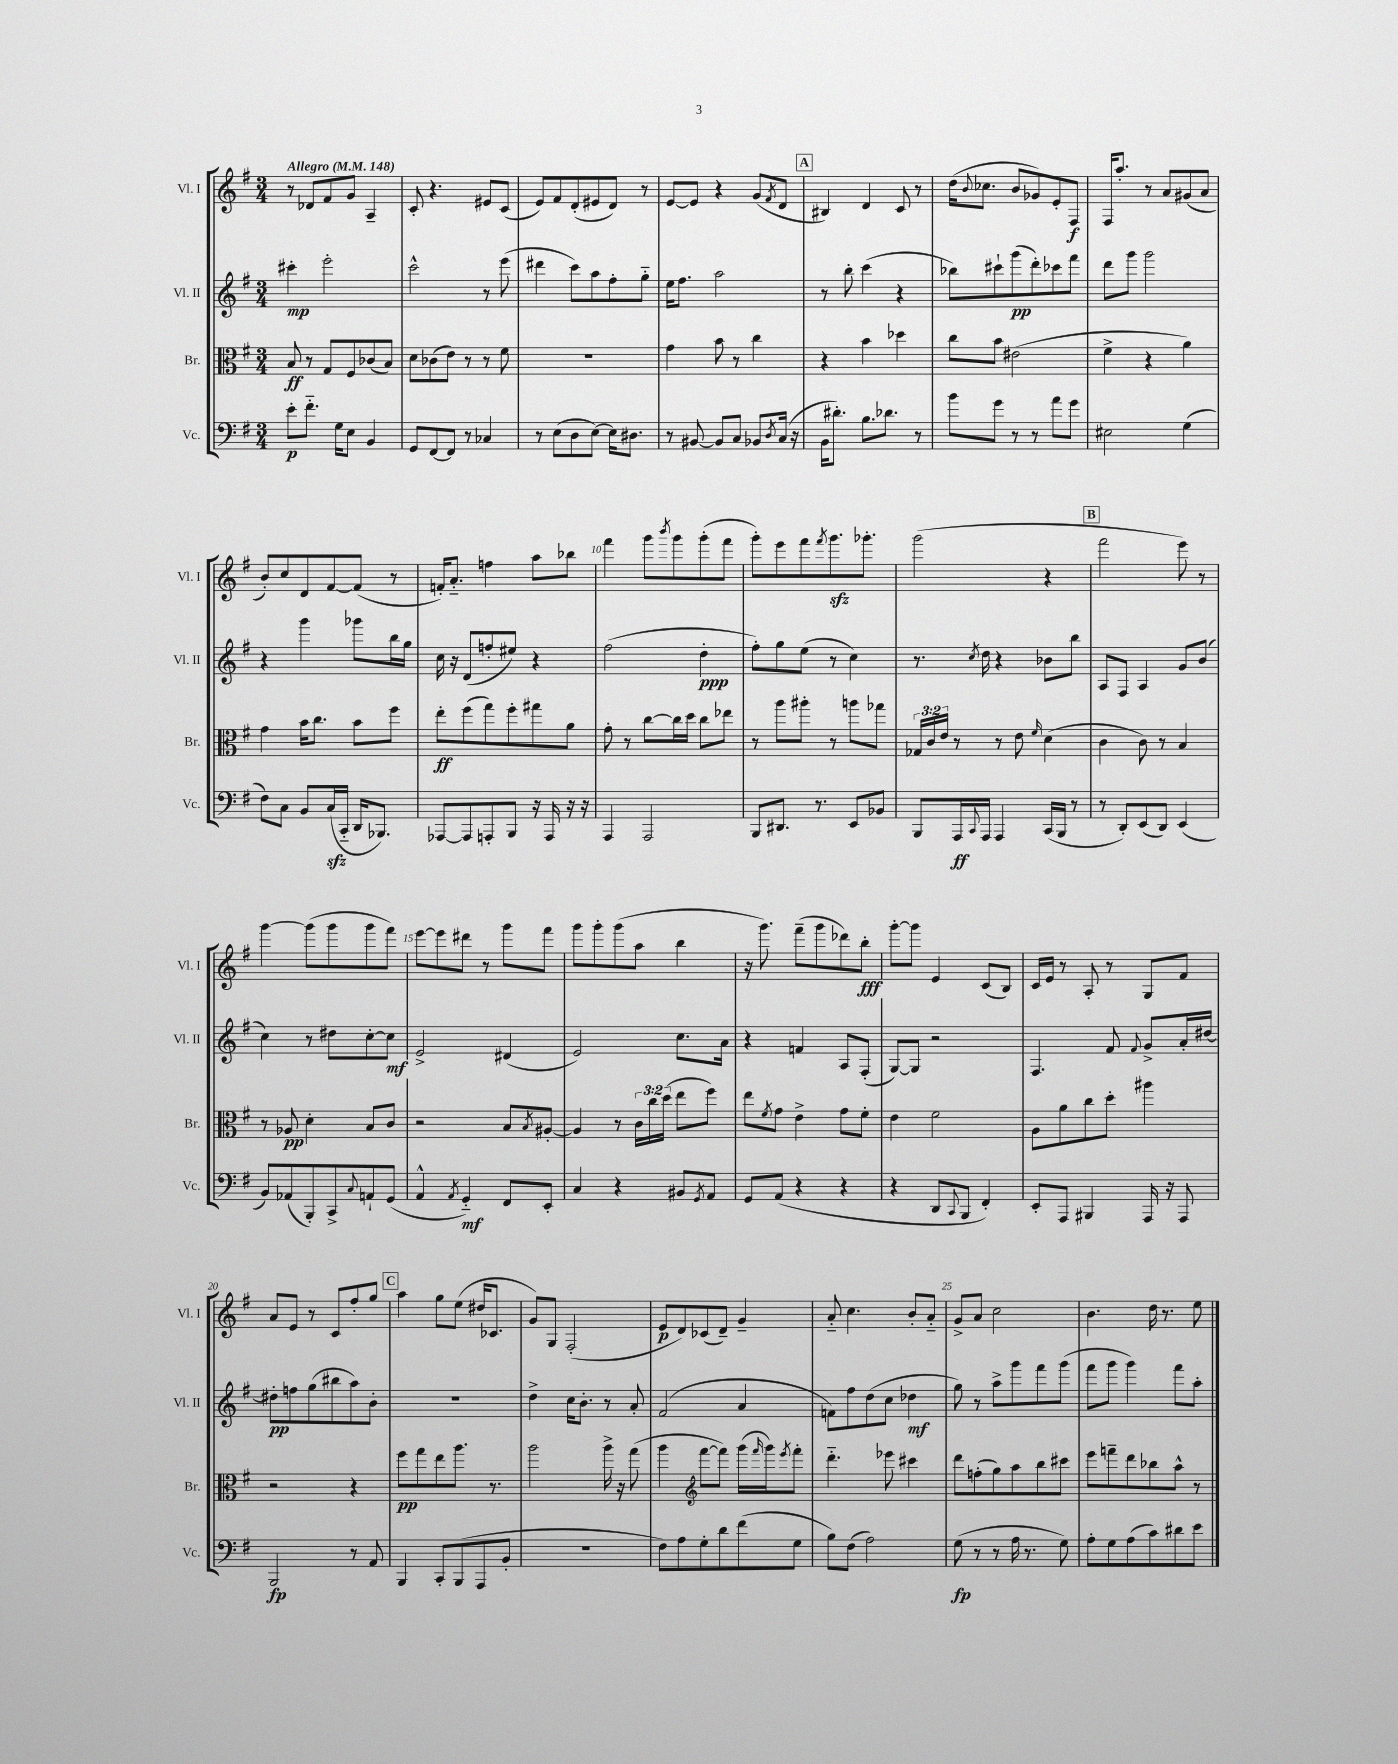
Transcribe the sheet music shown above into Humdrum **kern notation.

**kern	**dynam	**kern	**dynam	**kern	**dynam	**kern	**dynam
*part4	*part4	*part3	*part3	*part2	*part2	*part1	*part1
*staff4	*staff4	*staff3	*staff3	*staff2	*staff2	*staff1	*staff1
*I"Vc.	*	*I"Br.	*	*I"Vl. II	*	*I"Vl. I	*
*I'Vc.	*	*I'Br.	*	*I'Vl. II	*	*I'Vl. I	*
*clefF4	*	*clefC3	*	*clefG2	*	*clefG2	*
*k[f#]	*	*k[f#]	*	*k[f#]	*	*k[f#]	*
*M3/4	*	*M3/4	*	*M3/4	*	*M3/4	*
*MM148	*	*MM148	*	*MM148	*	*MM148	*
=1	=1	=1	=1	=1	=1	=1	=1
!	!	!	!	!	!	!LO:TX:a:B:t=Allegro	!
8e'\L	p	8B/	ff	4ccc#X'\	mp	8r	.
8.f#\J	.	8r	.	.	.	8d-X/L	.
.	.	8G/L	.	2eee'\	.	8f#/	.
16G\KL	.	.	.	.	.	.	.
8E\J	.	8F#/	.	.	.	8g/J	.
4BB/	.	(8c-X/	.	.	.	4A~/	.
.	.	8B/J)	.	.	.	.	.
=2	=2	=2	=2	=2	=2	=2	=2
8GG/L	.	8d\L	.	2ccc^^\	.	8c'/	.
[8FF#/	.	(8c-X\	.	.	.	4.r	.
8FF#/J]	.	8e\J)	.	.	.	.	.
8r	.	8r	.	.	.	.	.
4C-X/	.	8r	.	8r	.	8e#X/L	.
.	.	8f#\	.	(8eee\	.	(8c/J	.
=3	=3	=3	=3	=3	=3	=3	=3
8r	.	2.r	.	4ddd#X\	.	8e/L)	.
(8E\L	.	.	.	.	.	8f#/	.
8D\	.	.	.	8ccc\L)	.	(8d'/	.
[8E\J)	.	.	.	8aa\	.	8e#X/	.
16E\KL]	.	.	.	8ff#'\	.	8d/J)	.
8.D#X\J	.	.	.	.	.	.	.
.	.	.	.	8gg\J	.	8r	.
=4	=4	=4	=4	=4	=4	=4	=4
8r	.	4g\	.	16ee\KL	.	[8e/L	.
.	.	.	.	8.ff#\J	.	.	.
[8BB#X/	.	.	.	.	.	8e/J]	.
8BB#/L]	.	8b\	.	2aa\	.	4r	.
8C/J	.	8r	.	.	.	.	.
8BB-X/L	.	4cc\	.	.	.	(8g/L	.
8qD/	.	.	.	.	.	8qf#/	.
(16C/Jk	.	.	.	.	.	8d/J	.
16r	.	.	.	.	.	.	.
!!LO:REH:place=s1:t=A
=5	=5	=5	=5	=5	=5	=5	=5
16BB\KL	.	4r	.	8r	.	4B#X/)	.
8.d#X'\J)	.	.	.	.	.	.	.
.	.	.	.	8bb'\	.	.	.
8.B\L	.	4b\	.	(4ccc\	.	4d/	.
8.d-X\J	.	.	.	.	.	.	.
.	.	4dd-X\	.	4r	.	8c/	.
8r	.	.	.	.	.	8r	.
=6	=6	=6	=6	=6	=6	=6	=6
8b\L	.	8cc\L	.	8bb-X\L)	.	(16dd\KL	.
.	.	.	.	.	.	8qqb/	.
.	.	.	.	.	.	8.cc-X\J	.
8g\J	.	8b\J	.	8ccc#X`\	.	.	.
8r	.	(2e#X\	.	(8ggg\	pp	8b/L	.
8r	.	.	.	8ddd'\)	.	8g-X/)	.
8a\L	.	.	.	8ccc-X\	.	8e'/	.
8g\J	.	.	.	8fff#\J	.	8F#/J	f
=7	=7	=7	=7	=7	=7	=7	=7
2E#X\	.	4f#^\	.	8ddd\L	.	16F#/KL	.
.	.	.	.	.	.	8.aa'/J	.
.	.	.	.	8ggg\J	.	.	.
.	.	4r	.	2ggg\	.	8r	.
.	.	.	.	.	.	8a/L	.
(4G\	.	4a\)	.	.	.	(8g#X/	.
.	.	.	.	.	.	8a/J	.
!!LO:LB:g=z
=8	=8	=8	=8	=8	=8	=8	=8
8F#\L)	.	4g\	.	4r	.	8b'/L)	.
8C\J	.	.	.	.	.	8cc/	.
8BB/L	.	16b\KL	.	4ggg\	.	8d/	.
.	.	8.cc\J	.	.	.	.	.
(16Czz/L	.	.	.	.	.	[8f#/	.
16CC/JJ	.	.	.	.	.	.	.
16DD/KL	.	8b\L	.	8ggg-X\L	.	(8f#/J]	.
8.BBB-X/J)	.	.	.	.	.	.	.
.	.	8ff#\J	.	16bb\L	.	8r	.
.	.	.	.	16gg\JJ	.	.	.
=9	=9	=9	=9	=9	=9	=9	=9
[8AAA-X/L	.	8ee'\L	ff	16cc\	.	16fn'/KL)	.
.	.	.	.	16r	.	8.a/J	.
8AAA-/]	.	(8ff#\	.	(8d/L	.	.	.
8AAAn'/	.	8gg\)	.	8ffn'/	.	4ffn\	.
8BBB/J	.	8ff#'\	.	8ee#X/J)	.	.	.
16r	.	8gg#X\	.	4r	.	8aa\L	.
16AAA/	.	.	.	.	.	.	.
16r	.	8a\J	.	.	.	8bb-X\J	.
16r	.	.	.	.	.	.	.
=10	=10	=10	=10	=10	=10	=10	=10
4AAA/	.	8g'\	.	(2ff#\	.	4fff#\	.
.	.	8r	.	.	.	.	.
2AAA/	.	[8cc\L	.	.	.	8ggg\L	.
.	.	.	.	.	.	8qbbb/	.
.	.	16cc\L]	.	.	.	8ggg\	.
.	.	16dd\JJ	.	.	.	.	.
.	.	8cc\L	.	4dd'\	ppp	(8ggg'\	.
.	.	8ee-X\J	.	.	.	8fff#\J	.
=11	=11	=11	=11	=11	=11	=11	=11
8BBB/L	.	8r	.	8ff#'\L)	.	8ggg'\L)	.
8.DD#X/J	.	8aa\L	.	8gg\	.	8eee\	.
.	.	8aa#X'\J	.	(8ee\J	.	8fff#\	.
8.r	.	.	.	.	.	.	.
.	.	.	.	.	.	8qfff#/	.
.	.	8r	.	8r	.	8.gggzz\	.
8EE/L	.	8aan\L	.	4cc\)	.	.	.
.	.	.	.	.	.	8.ggg-X'\J	.
8BB-X/J	.	8gg-X\J	.	.	.	.	.
=12	=12	=12	=12	=12	=12	=12	=12
8BBB/L	.	24G-X/LL	.	8.r	.	(2ggg\	.
.	.	24c/	.	.	.	.	.
.	.	24e/JJ	.	.	.	.	.
16AAA/L	ff	8r	.	.	.	.	.
8qqCC/	.	.	.	8qcc/	.	.	.
16AAA/JJ	.	.	.	16dd\	.	.	.
4AAA/	.	8r	.	4r	.	.	.
.	.	8e\	.	.	.	.	.
.	.	16qqf#/	.	.	.	.	.
(16CC/LL	.	(4d\	.	8b-X\L	.	4r	.
16BBB/JJ	.	.	.	.	.	.	.
8r	.	.	.	8bb\J	.	.	.
!!LO:REH:place=s1:t=B
=13	=13	=13	=13	=13	=13	=13	=13
8r	.	4c\	.	8A/L	.	2fff#\	.
8DD'/L)	.	.	.	8F#/J	.	.	.
(8EE/	.	8c\)	.	4A/	.	.	.
8DD/J)	.	8r	.	.	.	.	.
(4EE/	.	4B/	.	8g/L	.	8eee\)	.
.	.	.	.	(8b/J	.	8r	.
!!LO:LB:g=z
=14	=14	=14	=14	=14	=14	=14	=14
8BB/L)	.	8r	.	4cc\)	.	[4ggg\	.
(8AA-X/	.	8A-X/	pp	.	.	.	.
8BBB'/)	.	4d'\	.	8r	.	(8ggg\L]	.
8CC^/	.	.	.	8dd#X\L	.	8ggg\	.
8qqC/	.	.	.	.	.	.	.
8AAn`/	.	8B/L	.	[8cc'\	.	8ggg\	.
(8GG/J	.	8c/J	.	8cc\J]	mf	8fff#\J)	.
=15	=15	=15	=15	=15	=15	=15	=15
4AA^^/	.	2r	.	2e^/	.	[8eee\L	.
.	.	.	.	.	.	8eee\]	.
8qAA/	.	.	.	.	.	.	.
4GG/)	mf	.	.	.	.	8ddd#X\J	.
.	.	.	.	.	.	8r	.
8FF#/L	.	8B/L	.	(4d#X/	.	8ggg\L	.
.	.	8qB/	.	.	.	.	.
8EE'/J	.	[8A#X'/J	.	.	.	8fff#\J	.
=16	=16	=16	=16	=16	=16	=16	=16
4C/	.	4A#/]	.	2e/)	.	8ggg\L	.
.	.	.	.	.	.	8ggg'\	.
4r	.	8r	.	.	.	(8ggg\	.
.	.	24c\LL	.	.	.	8aa\J	.
.	.	24cc\	.	.	.	.	.
.	.	(24dd\JJ	.	.	.	.	.
8BB#X/L	.	8ee\L	.	8.cc\L	.	4bb\	.
8qGG/	.	.	.	.	.	.	.
8AA/J	.	8ff#\J)	.	.	.	.	.
.	.	.	.	16a\Jk	.	.	.
=17	=17	=17	=17	=17	=17	=17	=17
8GG/L	.	8ee\L	.	4r	.	16r	.
.	.	.	.	.	.	8.ggg\)	.
.	.	8qf#/	.	.	.	.	.
(8AA/J	.	8g\J	.	.	.	.	.
4r	.	4e^\	.	4fn/	.	(8fff#~\L	.
.	.	.	.	.	.	8ggg\	.
4r	.	8g\L	.	8A/L	.	8ddd-X\)	.
.	.	8f#'\J	.	(8F#'/J	.	8bb'\J	fff
=18	=18	=18	=18	=18	=18	=18	=18
4r	.	4e\	.	[8G/L)	.	[8ggg'\L	.
.	.	.	.	8G/J]	.	8ggg\J]	.
8DD/L	.	2f#\	.	2r	.	4e/	.
8qqCC/	.	.	.	.	.	.	.
8BBB/J	.	.	.	.	.	.	.
4FF#'/)	.	.	.	.	.	(8c/L	.
.	.	.	.	.	.	8B/J)	.
=19	=19	=19	=19	=19	=19	=19	=19
8EE'/L	.	8A\L	.	4.F#/	.	16c/LL	.
.	.	.	.	.	.	16e/JJ	.
8AAA/J	.	8a\	.	.	.	8r	.
4BBB#X/	.	8cc\	.	.	.	8A'/	.
.	.	8dd'\J	.	8f#/	.	8r	.
.	.	.	.	8qqf#/	.	.	.
16AAA/	.	4aa#X\	.	8g^/L	.	8G/L	.
16r	.	.	.	.	.	.	.
8AAA/	.	.	.	16a'/L	.	8f#/J	.
.	.	.	.	[16dd#X/JJ	.	.	.
!!LO:LB:g=z
=20	=20	=20	=20	=20	=20	=20	=20
2BBB/	fp	2r	.	8dd#X'\L]	pp	8a/L	.
.	.	.	.	8ffn\	.	8e/J	.
.	.	.	.	(8gg\	.	8r	.
.	.	.	.	8bb#X\	.	8c/L	.
8r	.	4r	.	8aa\)	.	8ff#'/	.
8AA/	.	.	.	8b'\J	.	8gg/J	.
!!LO:REH:place=s1:t=C
=21	=21	=21	=21	=21	=21	=21	=21
4BBB/	.	8ff#\L	pp	2.r	.	4aa\	.
.	.	8gg\	.	.	.	.	.
8CC'/L	.	8ee\	.	.	.	8gg\L	.
(8BBB/	.	8.aa\J	.	.	.	(8ee\J	.
8AAA/	.	.	.	.	.	16dd#X/KL	.
.	.	8.r	.	.	.	8.c-X/J	.
8BB'/J	.	.	.	.	.	.	.
=22	=22	=22	=22	=22	=22	=22	=22
2.r	.	2aa\	.	4dd^\	.	8g/L)	.
.	.	.	.	.	.	8G/J	.
.	.	.	.	16cc\KL	.	(2F#'/	.
.	.	.	.	8.b'\J	.	.	.
.	.	16aa^\	.	8r	.	.	.
.	.	16r	.	.	.	.	.
.	.	(8gg\	.	8a'/	.	.	.
=23	=23	=23	=23	=23	=23	=23	=23
8F#\L)	.	4aa\	.	(2f#/	.	8e/L	p
8A\	.	.	.	.	.	8d/)	.
*	*	*clefG2	*	*	*	*	*
8G'\	.	[8fff#\L	.	.	.	(8c-X/	.
8d\	.	8fff#\J])	.	.	.	8d~/J)	.
(8f#\	.	(16ggg\LL	.	4a/	.	4g~/	.
.	.	16qqfff#/	.	.	.	.	.
.	.	16ggg\J)	.	.	.	.	.
.	.	8qeee/	.	.	.	.	.
8G\J	.	8fff#'\J	.	.	.	.	.
=24	=24	=24	=24	=24	=24	=24	=24
8B\L)	.	4.ddd\	.	8fn\L)	.	8a/	.
(8F#\J	.	.	.	8ff#\	.	4.cc\	.
2A\)	.	.	.	(8dd\	.	.	.
.	.	8eee-X\	.	8cc\J	.	.	.
.	.	4ccc#X\	.	4dd-X\	mf	8b'/L	.
.	.	.	.	.	.	8a/J	.
=25	=25	=25	=25	=25	=25	=25	=25
(8G\	fp	8ddd\L	.	8gg\)	.	8g^/L	.
8r	.	(8ffn'\	.	8r	.	8a/J	.
8r	.	8gg\)	.	8aa^\L	.	2cc\	.
16A\	.	8aa\	.	8ggg\	.	.	.
8.r	.	.	.	.	.	.	.
.	.	8bb\	.	8fff#\	.	.	.
8G\)	.	8ccc#X\J	.	(8ggg\J	.	.	.
=26	=26	=26	=26	=26	=26	=26	=26
8A'\L	.	8eee\L	.	8fff#\L	.	4.b\	.
8G\	.	8fffn~\	.	8ggg\J	.	.	.
(8A\	.	8ddd\	.	4ggg\)	.	.	.
8c\)	.	8bb-X\	.	.	.	16dd\	.
.	.	.	.	.	.	8.r	.
8d#X\	.	8aa^^\J	.	8fff#\L	.	.	.
8e\J	.	8r	.	8aa'\J	.	8ee\	.
==	==	==	==	==	==	==	==
*-	*-	*-	*-	*-	*-	*-	*-
